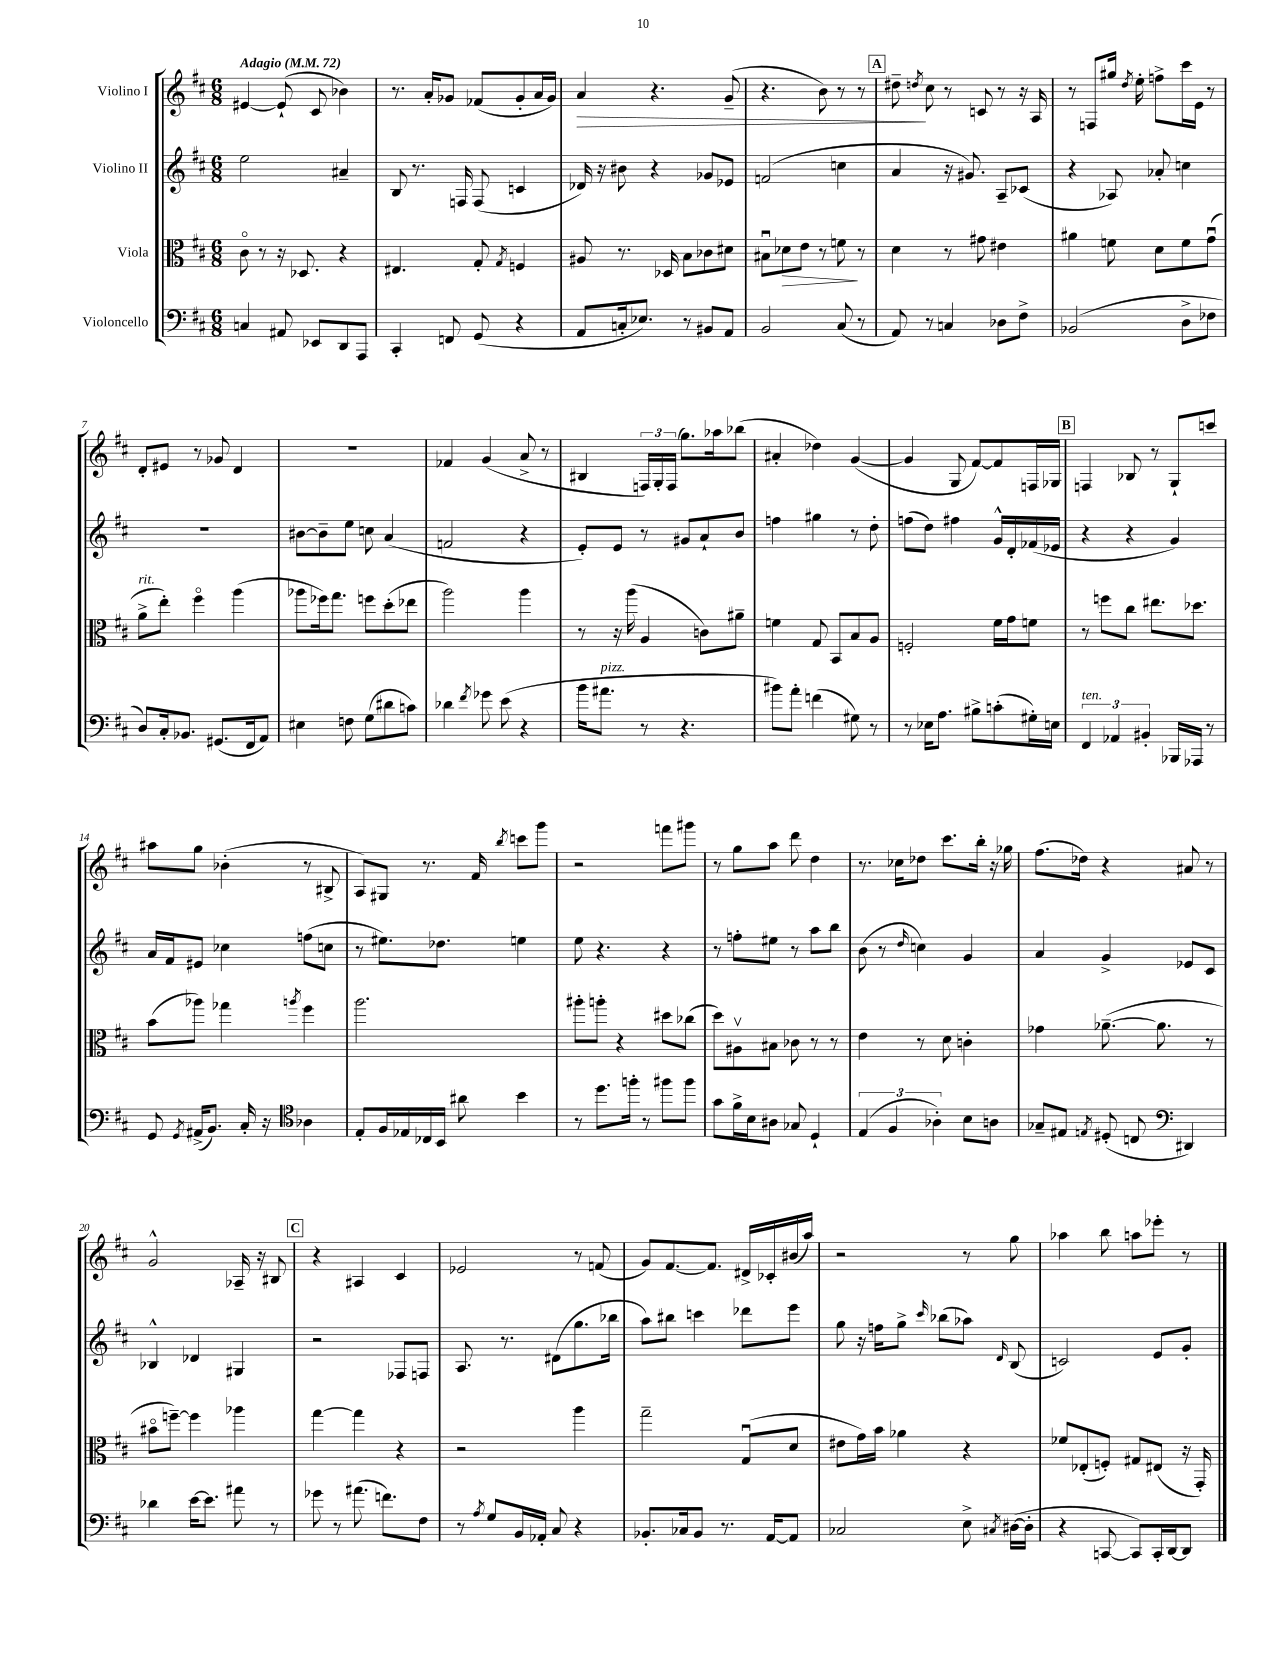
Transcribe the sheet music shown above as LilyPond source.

<<
\new StaffGroup <<
\new Staff = "s0" \with { instrumentName = "Violino I" } {
    \clef treble \key d \major \numericTimeSignature \time 6/8 \tempo "Adagio" 4 = 72
    \autoBeamOff eis'4~ eis'8-!( cis'8 bes'4) |
    r8. a'16[-. ges'8] fes'8[( ges'8-. a'16 ges'16]) |
    a'4\> r4. g'8--( |
    r4. b'8) r8 r8 |
    \mark \markup { \box "A" } dis''8--\! \acciaccatura { d''8 } cis''8 r8 c'8 r8 r16 a16 |
    r8 f8[ gis''16] \acciaccatura { d''8 } e''16-. f''8[-> cis'''16 e'16] r8 |
    d'8[-. eis'8] r8 ges'8 d'4 |
    R2. |
    fes'4 g'4( a'8-> r8 |
    bis4 \tuplet 3/2 { f16[) g16-. f16]( } g''8.[) aes''16 bes''8]( |
    ais'4-. des''4) g'4~( |
    g'4 g8 fis'8[~) fis'8 f16 ges16] |
    \mark \markup { \box "B" } f4 bes8 r8 g8[-! c'''8] |
    ais''8[ g''8] bes'4-.( r8 bis8-> |
    a8[) gis8] r8. fis'16 \acciaccatura { b''8 } c'''8[ g'''8] |
    r2 f'''8[ gis'''8] |
    r8 g''8[ a''8] d'''8 d''4 |
    r8. ces''16[ des''8] cis'''8.[ b''16]-. r16 ges''16 |
    fis''8.[( des''16]) r4 ais'8 r8 |
    g'2-^ aes16-- r16 bis8 |
    \mark \markup { \box "C" } r4 ais4 cis'4 |
    ees'2 r8 f'8( |
    g'8[) fis'8.~ fis'8.] dis'16[-> ces'16-. bis'16( a''16]) |
    r2 r8 g''8 |
    aes''4 b''8 a''8[ ees'''8]-. r8 \bar "|." |
}
\new Staff = "s1" \with { instrumentName = "Violino II" } {
    \clef treble \key d \major \numericTimeSignature \time 6/8
    \autoBeamOff e''2 ais'4-- |
    b8 r8. f16 f8( c'4 |
    des'16) r16 bis'8 r4 ges'8[ ees'8] |
    f'2( c''4 |
    \mark \markup { \box "A" } a'4 r16 gis'8.) a8[-- ces'8]( |
    r4 aes8) aes'8-. c''4 |
    R2. |
    bis'8[~ bis'8-- e''8] c''8 a'4( |
    f'2 r4 |
    e'8[-.) e'8] r8 gis'8[ a'8-! b'8] |
    f''4 gis''4 r8 d''8-. |
    f''8[( d''8]) fis''4 g'16[-^ d'16-. fes'16( ees'16] |
    \mark \markup { \box "B" } r4 r4 g'4) |
    a'16[ fis'16 eis'8] ces''4 f''8[( c''8] |
    r8 eis''8.[) des''8.] e''4 |
    e''8 r4. r4 |
    r8 f''8[-. eis''8] r8 a''8[ b''8] |
    b'8( r8 \grace { d''16 } c''4) g'4 |
    a'4 g'4-> ees'8[ cis'8] |
    bes4-^ des'4 gis4 |
    \mark \markup { \box "C" } r2 fes8[ f8] |
    a8. r8. dis'8[( g''8. bes''16] |
    a''8[) bis''8] c'''4 des'''8[ e'''8] |
    g''8 r16 f''16[ g''8]-> \grace { cis'''16 } bes''8[( aes''8]) \grace { d'16 } b8( |
    c'2) e'8[ g'8]-. \bar "|." |
}
\new Staff = "s2" \with { instrumentName = "Viola" } {
    \clef alto \key d \major \numericTimeSignature \time 6/8
    \autoBeamOff cis'8\flageolet r8 r16 des8. r4 |
    eis4. g8-. \acciaccatura { g8 } f4 |
    ais8 r8. des16 b8[ ces'8 dis'8] |
    bis8[\downbow des'8\> e'8] r8 f'8\! r8 |
    \mark \markup { \box "A" } d'4 r8 gis'8 eis'4 |
    ais'4 f'8 d'8[ f'8 g'8]\downbow( |
    a'8[->^\markup { \italic "rit." } e''8]-.) fis''4\flageolet a''4( |
    aes''8[ fes''16) g''8.] f''8[ d''8-.( ees''8] |
    a''2) a''4 |
    r8 r16 a''16( a4 c'8[) ais'8]-- |
    f'4 g8 b,8[ b8 a8] |
    f2-. fis'16[ g'16 f'8] |
    \mark \markup { \box "B" } r8 f''8[ cis''8] eis''8.[ des''8.] |
    b'8[( aes''8]) ges''4 \acciaccatura { a''8 } fis''4 |
    a''2. |
    ais''8[-. a''8]-. r4 dis''8[ ces''8]( |
    d''8[) ais8\upbow bis8] ces'8 r8 r8 |
    e'4 r8 d'8 c'4-. |
    ges'4 aes'8.~--( aes'8. r8 |
    bis'8[\flageolet f''8]~--) f''4 aes''4 |
    \mark \markup { \box "C" } g''4~ g''4 r4 |
    r2 a''4 |
    g''2-- g8[\downbow( d'8] |
    eis'8[ g'16) b'16] aes'4 r4 |
    fes'8[ ees8-.( f8]-.) gis8[ eis8]( r16 g,16-.) \bar "|." |
}
\new Staff = "s3" \with { instrumentName = "Violoncello" } {
    \clef bass \key d \major \numericTimeSignature \time 6/8
    \autoBeamOff c4 ais,8 ees,8[ d,8 a,,8] |
    cis,4-. f,8 g,8( r4 |
    a,8[ c16-. ees8.]) r8 bis,8[ a,8] |
    b,2 cis8( r8 |
    \mark \markup { \box "A" } a,8) r8 c4 des8[ fis8]-> |
    bes,2( d8[-> fes8] |
    d8[) cis16-. bes,8.] gis,8.[( fis,16 a,8]) |
    eis4 f8 g8[( dis'8 c'8]) |
    des'4 \acciaccatura { fis'8 } ges'8 e'8( r4 |
    b'16[ ais'8.]^\markup { \italic "pizz." } r8 r4. |
    bis'8[) a'8]-. f'4( gis8) r8 |
    r8 ees16[ a8.] bis8[-> c'8-.( gis16-.) e16] |
    \mark \markup { \box "B" } \tuplet 3/2 { fis,4^\markup { \italic "ten." } aes,4 bis,4-. } bes,,16[ aes,,16] r8 |
    g,8 \acciaccatura { g,8 } ais,16[->( b,8.]) cis16-. r16 \clef tenor aes4 |
    e8[-. fis16 ees16 ces16 b,16] ais'8 b'4 |
    r8 d''8.[ f''16]-. r8 fis''8[ fis''8] |
    g'8[ fis'16-> b16 ais8] ges8 d4-! |
    \tuplet 3/2 { e4( fis4 aes4-.) } b8[ a8] |
    ges8[-- eis8] \acciaccatura { e8 } dis8-.( c8 \clef bass dis,4) |
    des'4 e'16[~ e'8.] ais'8 r8 |
    \mark \markup { \box "C" } ges'8 r8 ais'8.( f'8.[) fis8] |
    r8 \acciaccatura { a8 } g8[ b,16 aes,16]-. cis8 r4 |
    bes,8.[-. ces16 bes,8] r8. a,16[~ a,8] |
    ces2 e8-> \acciaccatura { cis8 } dis16[~( dis16]-. |
    r4 c,8~ c,8[) c,16-. d,16~ d,8] \bar "|." |
}
>>
>>
